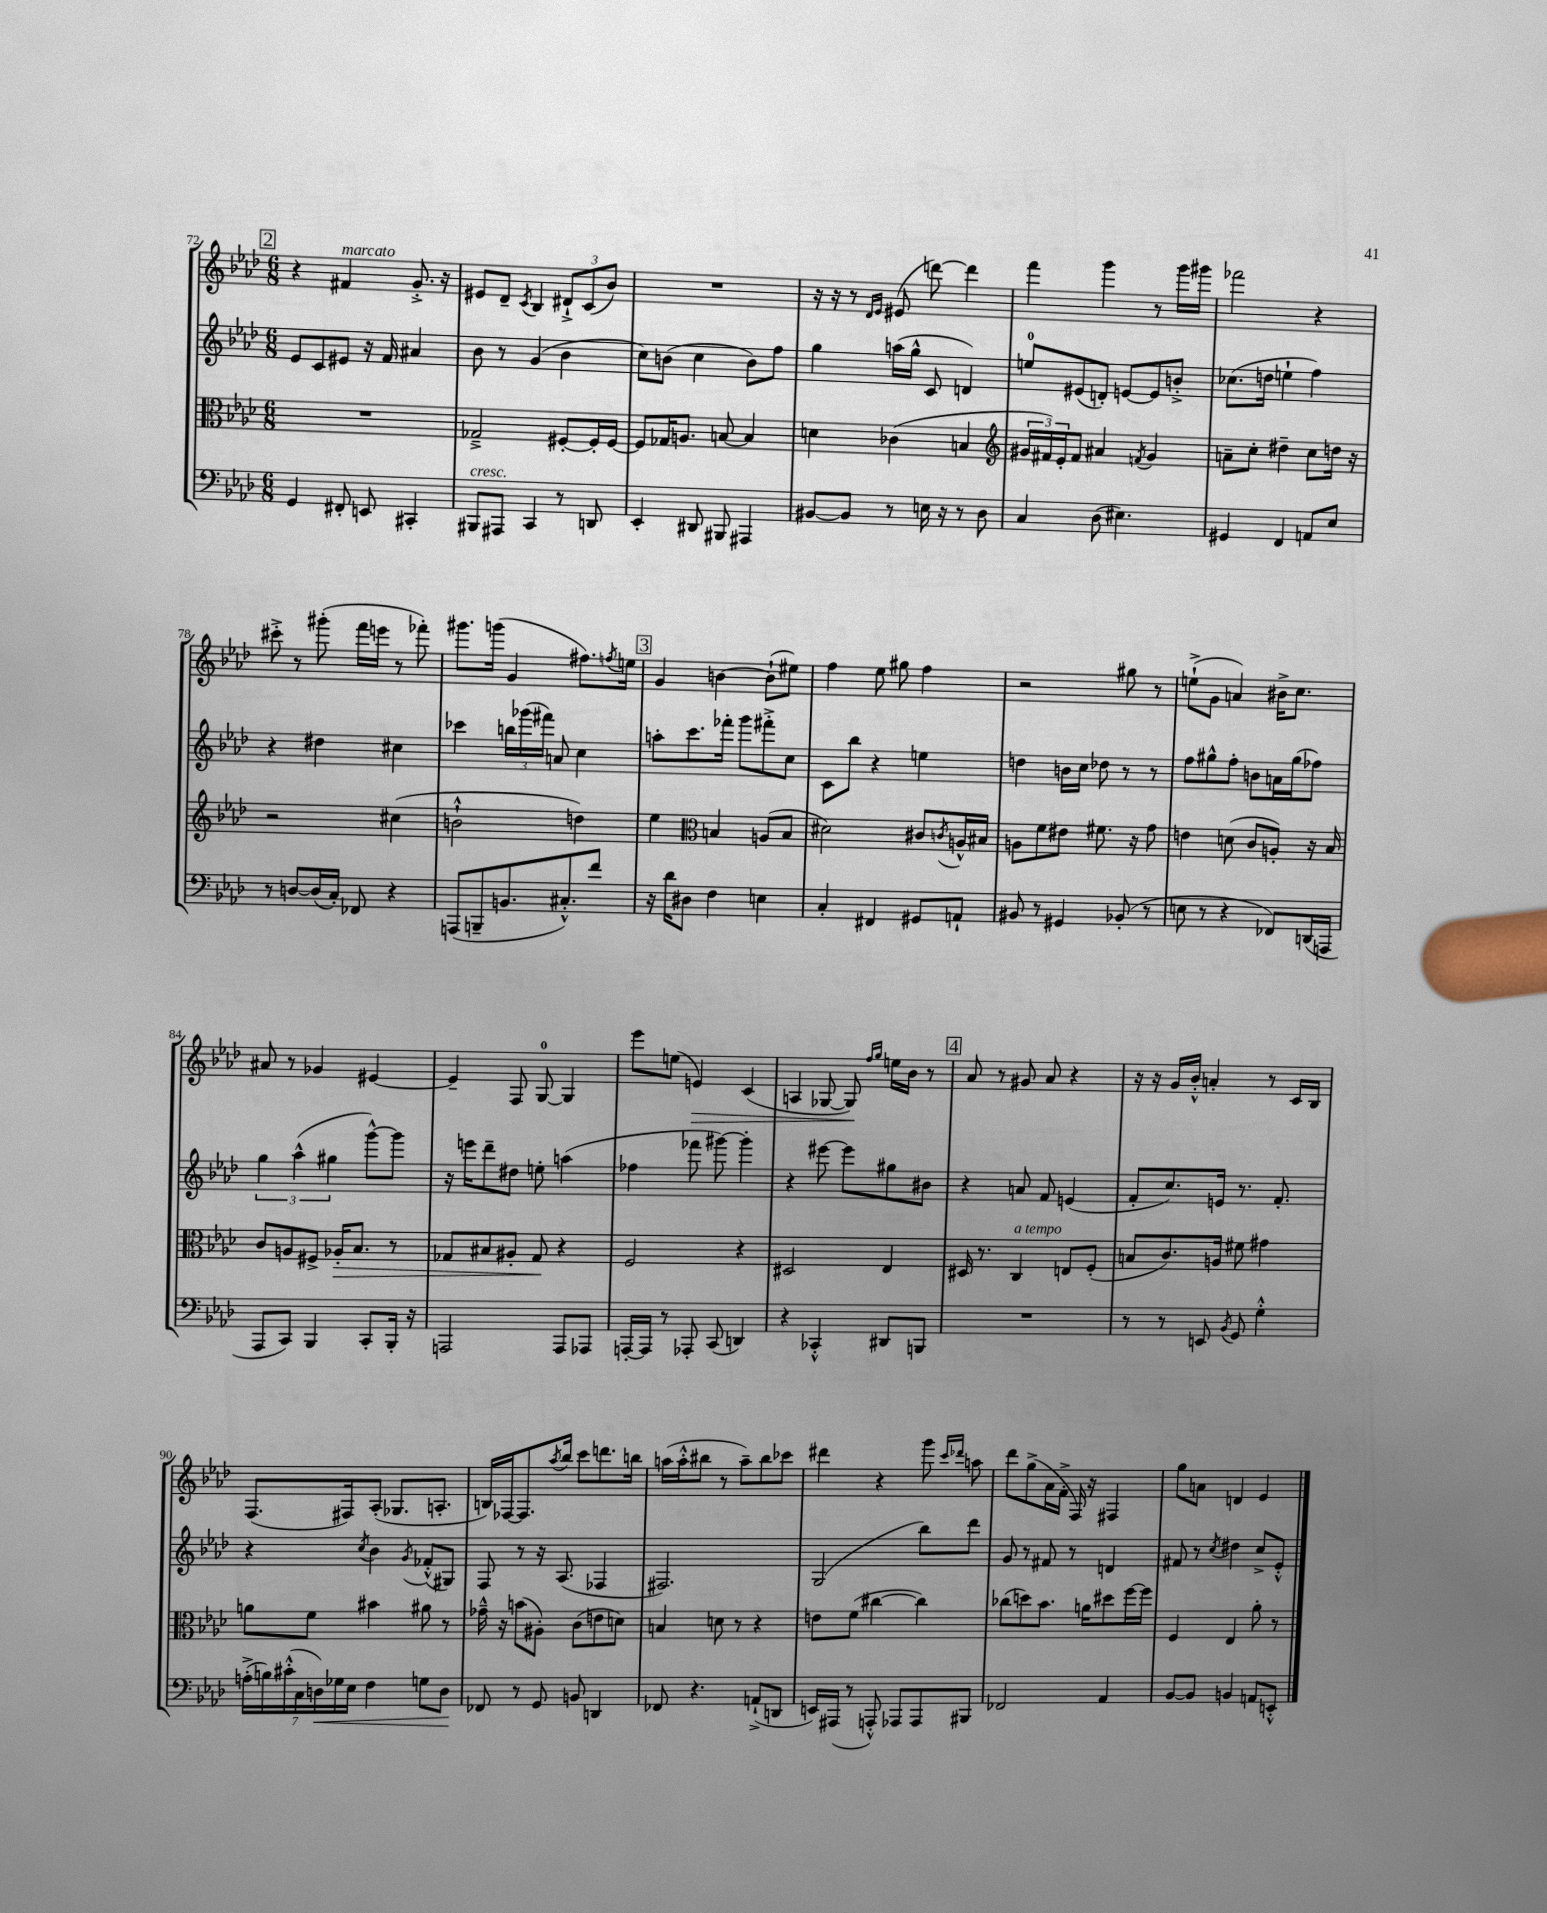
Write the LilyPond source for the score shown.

<<
\new StaffGroup <<
\new Staff = "s0" {
    \clef treble \key aes \major \numericTimeSignature \time 6/8
    \mark \markup { \box "2" } r4 fis'4^\markup { \italic "marcato" } g'8.-.-> r16 |
    eis'8 des'8-- \acciaccatura { c'8 } bes4 \tuplet 3/2 { dis'8-!-> c'8( bes'8) } |
    R2. |
    r16 r16 r8 \grace { des'16 ees'16 } eis'8( d'''8~) d'''4 |
    f'''4 g'''4 r8 g'''16 gis'''16 |
    fes'''2 r4 |
    cis'''8-.-> r8 gis'''8-.( f'''16 e'''16 r8 fes'''8-.) |
    gis'''8. g'''16( g'4 fis''8.) \acciaccatura { f''8 } e''16 |
    \mark \markup { \box "3" } g'4 b'4~ b'8-!( eis''8) |
    f''4 ees''8 gis''8 f''4 |
    r2 gis''8 r8 |
    e''8-!->( g'8 a'4) bis'16-> c''8. |
    ais'8 r8 ges'4 eis'4~ |
    eis'4-- f8 g8-0~ g4 |
    ees'''8 e''8( e'4\>) c'4( |
    a4 ges8~ ges8\!) \grace { f''16 g''16 } e''16 bes'16 r8 |
    \mark \markup { \box "4" } aes'8 r8 gis'8 aes'8 r4 |
    r16 r16 g'16 bes'16-.-^ a'4-. r8 c'16 bes16 |
    f8.( fis16) aes8-.( ges8. a8.-. |
    b16) fes16~ fes8. \acciaccatura { aes''8 } bes''16 c'''8 d'''8. b''16 |
    a''16( a''16-.-^ bis''8 r8 a''8--) bis''8 ces'''8 |
    dis'''4 r4 g'''8 \grace { c'''16 des'''16 } a''8 |
    des'''8 g''8->( aes'16 f'16-.-> f16) r16 fis4 |
    g''8 a'8 d'4 ees'4 \bar "|." |
}
\new Staff = "s1" {
    \clef treble \key aes \major \numericTimeSignature \time 6/8
    \mark \markup { \box "2" } ees'8 c'8 eis'8 r16 f'16 ais'4 |
    bes'8 r8 g'4( bes'4 |
    c''8) b'8( c''4 b'8) f''8 |
    g''4 a''16( g''16-^ c'8 d'4) |
    e''8-0 eis'8( d'8-.) e'8~ e'8 b'8-.-> |
    ces''8.( d''16 e''4-! f''4) |
    r4 dis''4 cis''4 |
    ces'''4 \tuplet 3/2 { b''16 ges'''16( fis'''16) } a'8 c''4 |
    \mark \markup { \box "3" } a''8-. c'''8. fes'''16-. g'''8 fis'''8-.-> c''8 |
    c'8 bes''8 r4 e''4 |
    d''4 b'16 c''16 des''8 r8 r8 |
    f''8 gis''8-^ f''8-. b'8 a'16 gis''16( fes''8) |
    \tuplet 3/2 { g''4 aes''4-^( gis''4 } g'''8~-^) g'''8 |
    r16 e'''16 des'''8-- dis''8 e''8-. a''4( |
    fes''4 fes'''8 gis'''8~) gis'''4-. |
    r4 eis'''8~ eis'''8 gis''8 bis'8 |
    \mark \markup { \box "4" } r4 a'8 f'8 e'4( |
    f'8-. c''8.) e'16 r8. f'8.-. |
    r4 \acciaccatura { c''8 } bes'4 \acciaccatura { g'8 } fes'8-.-^( gis8) |
    f8 r8 r16 aes8.( fes4 |
    fis2.) |
    g2( bes''8) des'''8 |
    g'8 r8 fis'8 r8 d'4 |
    fis'8 r8 \acciaccatura { c''8 } dis''4 c''8-> ees'8-.-^ \bar "|." |
}
\new Staff = "s2" {
    \clef alto \key aes \major \numericTimeSignature \time 6/8
    \mark \markup { \box "2" } R2. |
    ges2---> fis8~-. fis16-. fis16~ |
    fis8 ges16 a8. b8~ b4 |
    d'4 ces'4( b4 |
    \clef treble \tuplet 3/2 { gis'16 fis'16) ees'16-. } fis'8 ais'4 \acciaccatura { f'8 } gis'4 |
    a'8-- c''8-. dis''4-- c''8 d''16 r16 |
    r2 cis''4( |
    b'2-!-^ d''4) |
    \mark \markup { \box "3" } ees''4 \clef alto b4 a8( b8 |
    dis'2) cis'8 \acciaccatura { c'8 } a16-^ bis16 |
    a8 f'8 eis'8 fis'8. r16 g'8 |
    e'4 d'8( c'8 a8-.) r16 bes16 |
    c'8 a8 fis8-> aes16-.\> bes8. r8 |
    ges8 bis8 ais8-. ges8\! r4 |
    f2 r4 |
    dis2 ees4 |
    \mark \markup { \box "4" } dis16 r8. c4^\markup { \italic "a tempo" } e8 f8-.( |
    b8 c'8.) a16 fis'8 gis'4 |
    a'8 f'8 bis'4 ais'8 r8 |
    ges'16---^ r16 b'8( ais8-.) c'8( e'8 d'8) |
    b4 d'8 r8 r4 |
    e'8 f'8( cis''4~ cis''4) |
    ces''8( d''8) bes'8. a'16 dis''8 f''16~ f''16 |
    f4 ees4 aes'8-. r8 \bar "|." |
}
\new Staff = "s3" {
    \clef bass \key aes \major \numericTimeSignature \time 6/8
    \mark \markup { \box "2" } g,4 fis,8-. e,8 cis,4-. |
    bis,,8^\markup { \italic "cresc." } ais,,8 c,4 r8 d,8 |
    ees,4-. dis,8 bis,,8 ais,,4 |
    bis,8~ bis,8 r8 e16 r16 r8 des8 |
    c4 des8( eis4.) |
    gis,4 f,4 a,8 ees8 |
    r8 d8~ d16( c16-.) fes,8 r4 |
    a,,8( b,,8-- b,8. cis8.-.-^) f'8 |
    \mark \markup { \box "3" } r16 des'16 dis8 f4 e4 |
    c4-. fis,4 gis,8 a,8-! |
    bis,8 r8 gis,4 bes,8-.( r8 |
    e8 r8 r4 fes,8) d,16( a,,16 |
    aes,,8 c,8) bes,,4 c,8-. bes,,16-. r16 |
    a,,2 a,,8 aes,,8 |
    a,,16~-. a,,16 r8 aes,,8-. c,8( d,4) |
    r4 ces,4-.-^ dis,8 b,,8 |
    \mark \markup { \box "4" } R2. |
    r8 r8 e,8 \acciaccatura { bes,8 } g,8 g4-.-^ |
    \tuplet 7/4 { a16-.->( b16) cis'16-.-^( c16 d16\<) ges16 ees16 } f4 g8 d8\! |
    fes,8 r8 g,8 b,8 d,4 |
    fes,8 r4. a,8-!->( d,8 |
    e,16) ais,,16( r8 a,,8-.-^) aes,,8 aes,,8 bis,,8 |
    fes,2 aes,4 |
    bes,8~ bes,8 b,4 a,8 e,8-.-^ \bar "|." |
}
>>
>>
\layout { \context { \Score currentBarNumber = #72 } }
